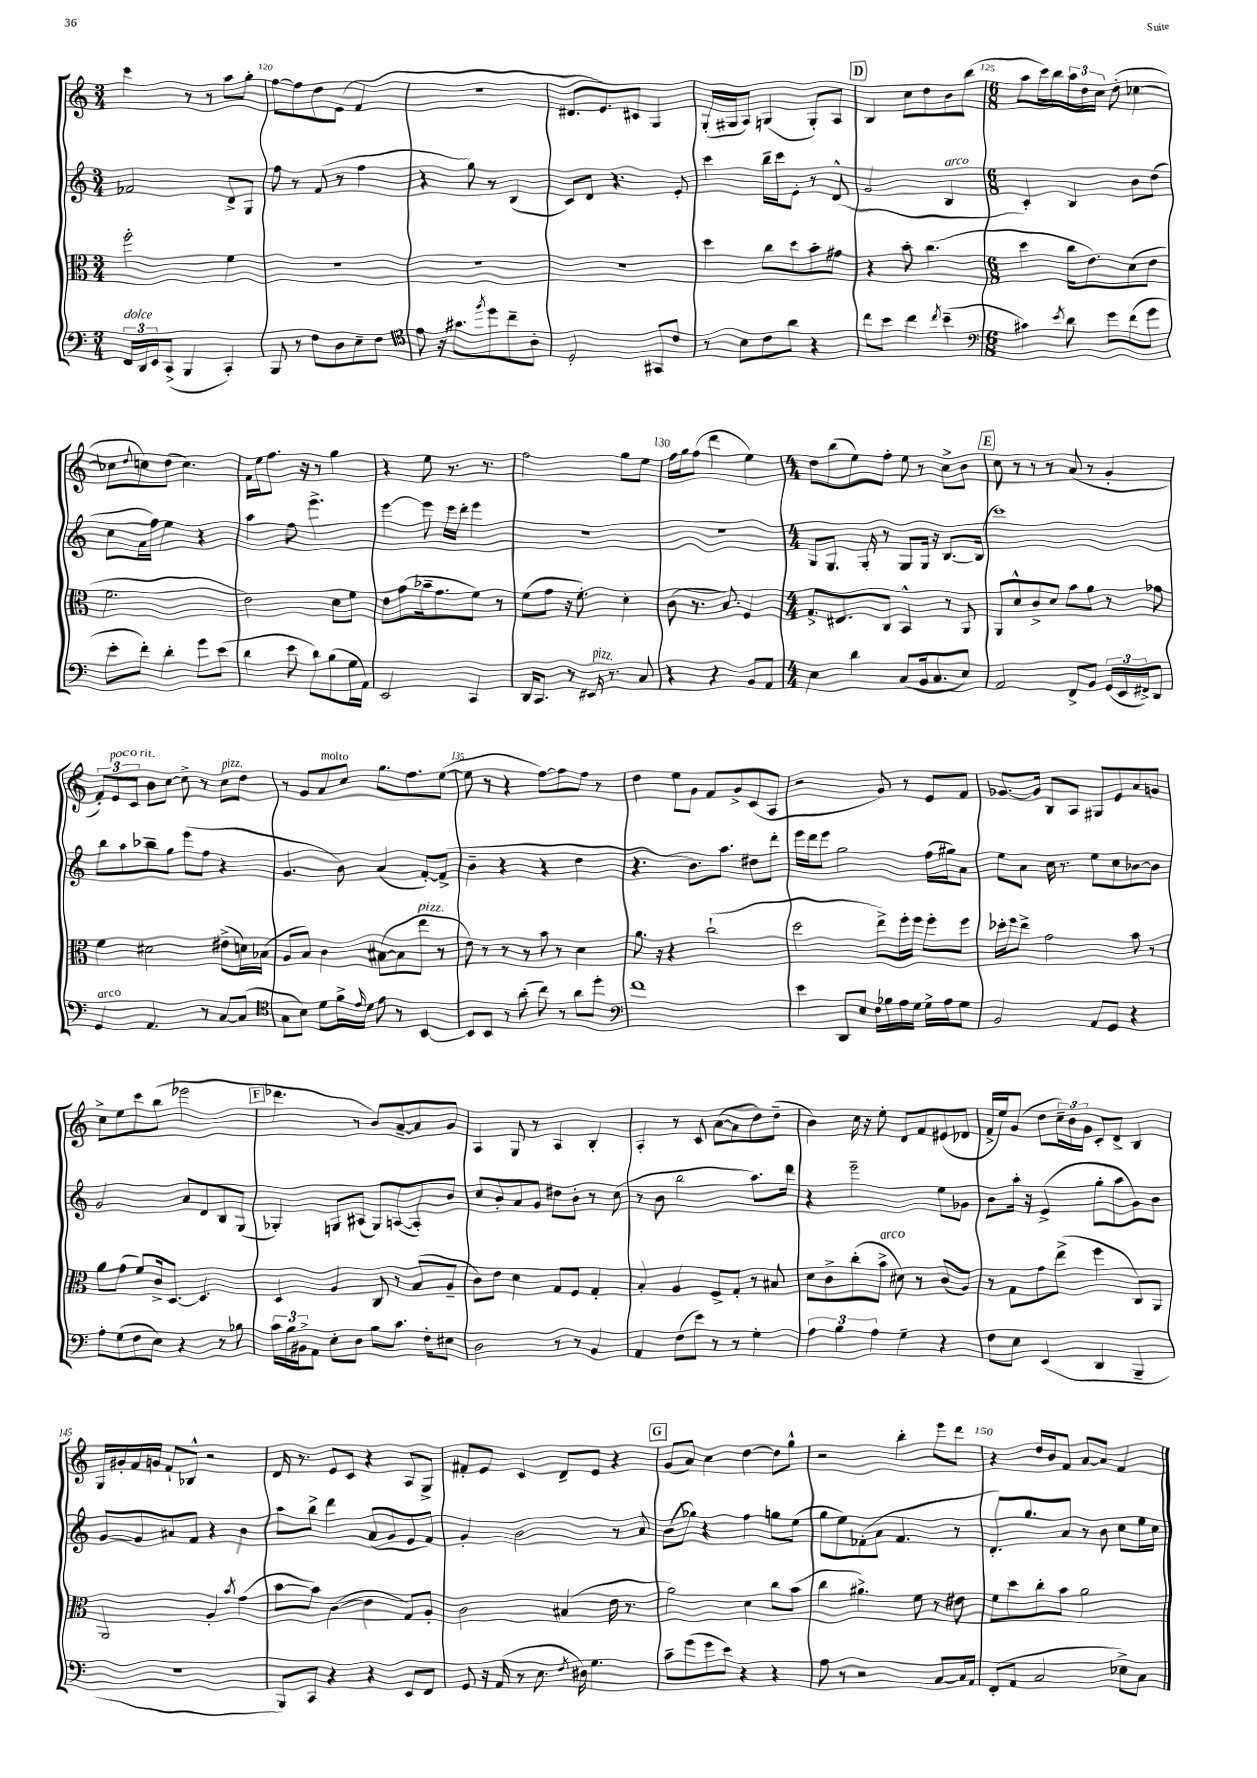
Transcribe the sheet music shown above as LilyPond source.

<<
\new StaffGroup <<
\new Staff = "s0" {
    \clef treble \key c \major \numericTimeSignature \time 3/4
    c'''4 r8 r8 a''8 g''8-. |
    f''8~ f''8 d''8 e'8( f'4 |
    R2. |
    dis'8. e'8.) cis'8 g4 |
    g16-.( gis16 a8) g4( g8-.) a8 |
    \mark \markup { \box "D" } b4 c''8 d''8 b'8 b''8( |
    \numericTimeSignature \time 6/8 a''8 c'''16) b''16 \tuplet 3/2 { a''16 d''16 c''16 } d''8-.( ces''4~ |
    ces''8 \appoggiatura { d''8 } c''8) d''8( c''4.) |
    f'16 e''16 f''8. r16 r8 g''4 |
    r4 e''8 r8. r8. |
    f''2 g''8 e''8 |
    f''16 g''16 f''8( d'''4 e''4) |
    \numericTimeSignature \time 4/4 d''8 b''8( e''8) f''8-. e''8 r8 c''8-> b'8 |
    \mark \markup { \box "E" } c''8 r8 r8 r8 a'8( r8 g'4-. |
    \tuplet 3/2 { f'8-.) e'8^\markup { \italic "poco rit." } c'8 } b'8 c''8~ c''8-> r8 c''8^\markup { \italic "pizz." } d''8 |
    r8 g'8 a'8^\markup { \italic "molto" } c''8 g''8. f''8. e''8~( |
    e''8 r8 r4 f''8~) f''8 f''8 r8 |
    d''4 e''8 g'8 f'8 g'8-> c'8( a8 |
    r2 g'8) r8 e'8 f'8 |
    ges'8.~ ges'16 b8 a8 gis8 e'8 a'8 g'8 |
    c''8-> e''8 c'''8 b''8( ees'''2 |
    \mark \markup { \box "F" } des'''4. r8 b'8) a'8~-- a'8 g'8 |
    a4 g8 r8 a4 b4-. |
    a4-. r8 c'8 a'8~( a'8 d''8) d''8--( |
    b'4) c''16 r16 e''8-. d'8 f'8 eis'8( des'8 |
    f'16-> e''16) g'8( d''8 \tuplet 3/2 { c''16--) b'16 g'16 } c'8-. d'8-> b4 |
    g16 gis'16-. f'16 g'16 f'8-! bes8-^ r2 |
    d'16 r8. e'8 c'8 r4 a8 g8-> |
    fis'8-. e'8 c'4 d'8-- e'8 r4 |
    \mark \markup { \box "G" } g'8( a'8) c''4 d''4~ d''8 g''8-^ |
    r2 b''4-. e'''8 d'''8 |
    r4 d''16 b'16 f'8 a'8~ a'8 f'4 \bar "|." |
}
\new Staff = "s1" {
    \clef treble \key c \major \numericTimeSignature \time 3/4
    fes'2 d'8-> g8 |
    f''8 r8 f'8( r8 f''4 |
    r4 g''8) r8 b4( |
    c'8) d'8 r4. e'8-. |
    c'''4 b''16-- c'''16 e'8-. r8 d'8-^( |
    \mark \markup { \box "D" } g'2 b4^\markup { \italic "arco" } |
    \numericTimeSignature \time 6/8 c'4-.) b4 b'8 d''8( |
    c''8 a'16 f''16) e''4 r4 |
    a''4 f''8 e'''4.-> |
    e'''4~ e'''8 e'''16 d'''16-. e'''4 |
    R2. |
    R2. |
    \numericTimeSignature \time 4/4 g8 g8. g16-. r8 g8 g16 r16 b8.~ b16( |
    \mark \markup { \box "E" } c'''1) |
    b''8 a''8 bes''8-- g''8 e'''8( f''8 r4 |
    g'4. b'8) a'4( f'8~-.) f'8->( |
    b'4-- r4 r4 d''4 |
    r4. b'8.) a''8. dis''8 d'''8-. |
    e'''16 d'''16 e'''8 g''2 f''16( gis''16) a'8 |
    e''8 a'8 c''16 r8. e''8 c''8 bes'8~ bes'8 |
    g'2 a'8 d'8 b8 g8( |
    \mark \markup { \box "F" } ges4-.) g8 ais8( g8) a8~( a8-.) b'8 |
    c''8 b'8-. a'8 g'8 dis''8 b'8-. r8 c''8( |
    r8 b'8 b''2 a''8.) d'''16 |
    r4 e'''2-- e''8 ges'8 |
    b'8 a''16-. r16 e'4->( g''8-. a''8 g'8) b'8 |
    g'8~ g'8 ais'8 f'8 r4 b'4 |
    a''8 b''8-> d'''4 a'8( g'8 e'8 f'8) |
    g'4-. b'2 r8 a'8 |
    \mark \markup { \box "G" } b'8( ges''8) r4 f''4 g''8 e''8( |
    g''8 e''8) fes'8-.( a'8 fes'4. r8 |
    d'8.-.) g''8. a'8 r8 b'8 c''8 e''16 c''16 \bar "|." |
}
\new Staff = "s2" {
    \clef alto \key c \major \numericTimeSignature \time 3/4
    f''2-. f'4 |
    R2. |
    R2. |
    R2. |
    d''4 c''8 d''8 b'8-. gis'8 |
    \mark \markup { \box "D" } r4 b'8-. c''4.( |
    \numericTimeSignature \time 6/8 d''4 c''16 e'8.) d'8( e'8 |
    f'2. |
    e'2) d'8 f'8 |
    e'8 g'8( bes'16-- g'8. f'8) r8 |
    f'8( g'8 r16 f'8.-.) d'4-. |
    c'8( r8. b8.) f4 |
    \numericTimeSignature \time 4/4 g8.-> eis8. c8 b,4-^ r8 a,8 |
    \mark \markup { \box "E" } a,8 d'8-^ c'8-> d'8 b'8 a'8 r8 ges'8 |
    f'4 dis'2 eis'8->( d'16) bes16( |
    a8 b8) c'4 bis8~( bis8 e''8^\markup { \italic "pizz." } r8 |
    e'8) r8 r8 r8 b'8 r8 d'4 |
    a'8. r16 r4 c''2-!( |
    d''2 e''8->) f''16-. f''16 f''8-. f''8 |
    des''16-. f''16 e''8-> g'2 b'8 r8 |
    a'8 g'8( f'8) c'16-> d8.~ d4. |
    \mark \markup { \box "F" } d4 a4 c8 r8 b8( a8-- |
    c'8) e'8 d'4 g8 f8 g4-. |
    b4-. a4 f8-> g8-. r8 bis8 |
    d'8 c'8-> c''8-.( b'8->^\markup { \italic "arco" } dis'8) r8 c'8( a8) |
    r8 g8 g'8 e''8->( f''4 c8) a,8 |
    a,2 a4-. \acciaccatura { b'8 } g'4( |
    b'8~ b'8) c'4~( c'4 g8) a8-. |
    c'2 bis4( e'16 r8. |
    \mark \markup { \box "G" } a'2) d'4 c''8 b'8( |
    c''4 ais'4.->) f'8 r8 eis'8 |
    f'8 d''8 c''8-. b'8 a'2 \bar "|." |
}
\new Staff = "s3" {
    \clef bass \key c \major \numericTimeSignature \time 3/4
    \tuplet 3/2 { f,16^\markup { \italic "dolce" } d,16 e,16 } c,8->( b,,4 c,4-.) |
    b,,8 r8 f8 d8 e8-- f8 |
    \clef tenor e'8 r16 gis'8. \acciaccatura { f''8 } d''8 c''8-- a8-. |
    d2-. gis,8 c'8 |
    r8 b8 c'8 a'8 r4 |
    \mark \markup { \box "D" } c''8 b'8 c''4 \acciaccatura { c''8 } b'4--( |
    \numericTimeSignature \time 6/8 \clef bass cis'4) \acciaccatura { e'8 } d'8 g'8 f'8( g'8 |
    e'8-. f'8-.) d'4-. g'8 e'8( |
    d'4 e'8 d'8) b8( g16 a,16) |
    e,2 c,4 |
    d,16 c,8. r8 eis,16^\markup { \italic "pizz." } r8. c8 |
    r4 r4 b,8 a,8 |
    \numericTimeSignature \time 4/4 e4 d'4 c8( b,16 c8. e8) |
    \mark \markup { \box "E" } a,2 f,8-> b,8 \tuplet 3/2 { g,16( e,16 fis,16->) } d,8 |
    g,4^\markup { \italic "arco" } a,4. r8 c8~ c8( |
    \clef tenor g8 b8) d'8 f'16-> \grace { e'16 } d'16 e'8 r8 b,4~ |
    b,8 b,8 r8 a'8-.( c''8) r8 a'8 d''8-. |
    \clef bass f'1 |
    e'4 d,8 e8 f16 bes16 a16 g16 g16-> a16 g8 |
    b,2 a,8 g,8 r4 |
    a8-. g8( f8 e8) r4 r8 bes8 |
    \mark \markup { \box "F" } \tuplet 3/2 { c'16 b16 bis,16-> } a,8 e8-. d8 b8 c'8. f16-. eis8 |
    d2 r8 r8 b,4 |
    a,4 f8( e'8) r8 r8 g4-. |
    \tuplet 3/2 { a4 b4 a4 } g4-- r4 |
    f8 e8 e,4( d,4 b,,4-- |
    R1 |
    b,,8) c,8 r4 r4 e,8 f,8 |
    g,8 r16 a,16( r8 e8. \acciaccatura { f8 } dis16) g4. |
    \mark \markup { \box "G" } c'8-- g'8( g'8 e'8) r4 r4 |
    a8 r8 r2 c8~ c16 a,16 |
    f,8-.( a,8 c2 ees8->) c8 \bar "|." |
}
>>
>>
\layout { \context { \Score currentBarNumber = #119 \override BarNumber.break-visibility = ##(#f #t #t) barNumberVisibility = #(every-nth-bar-number-visible 5) } }
